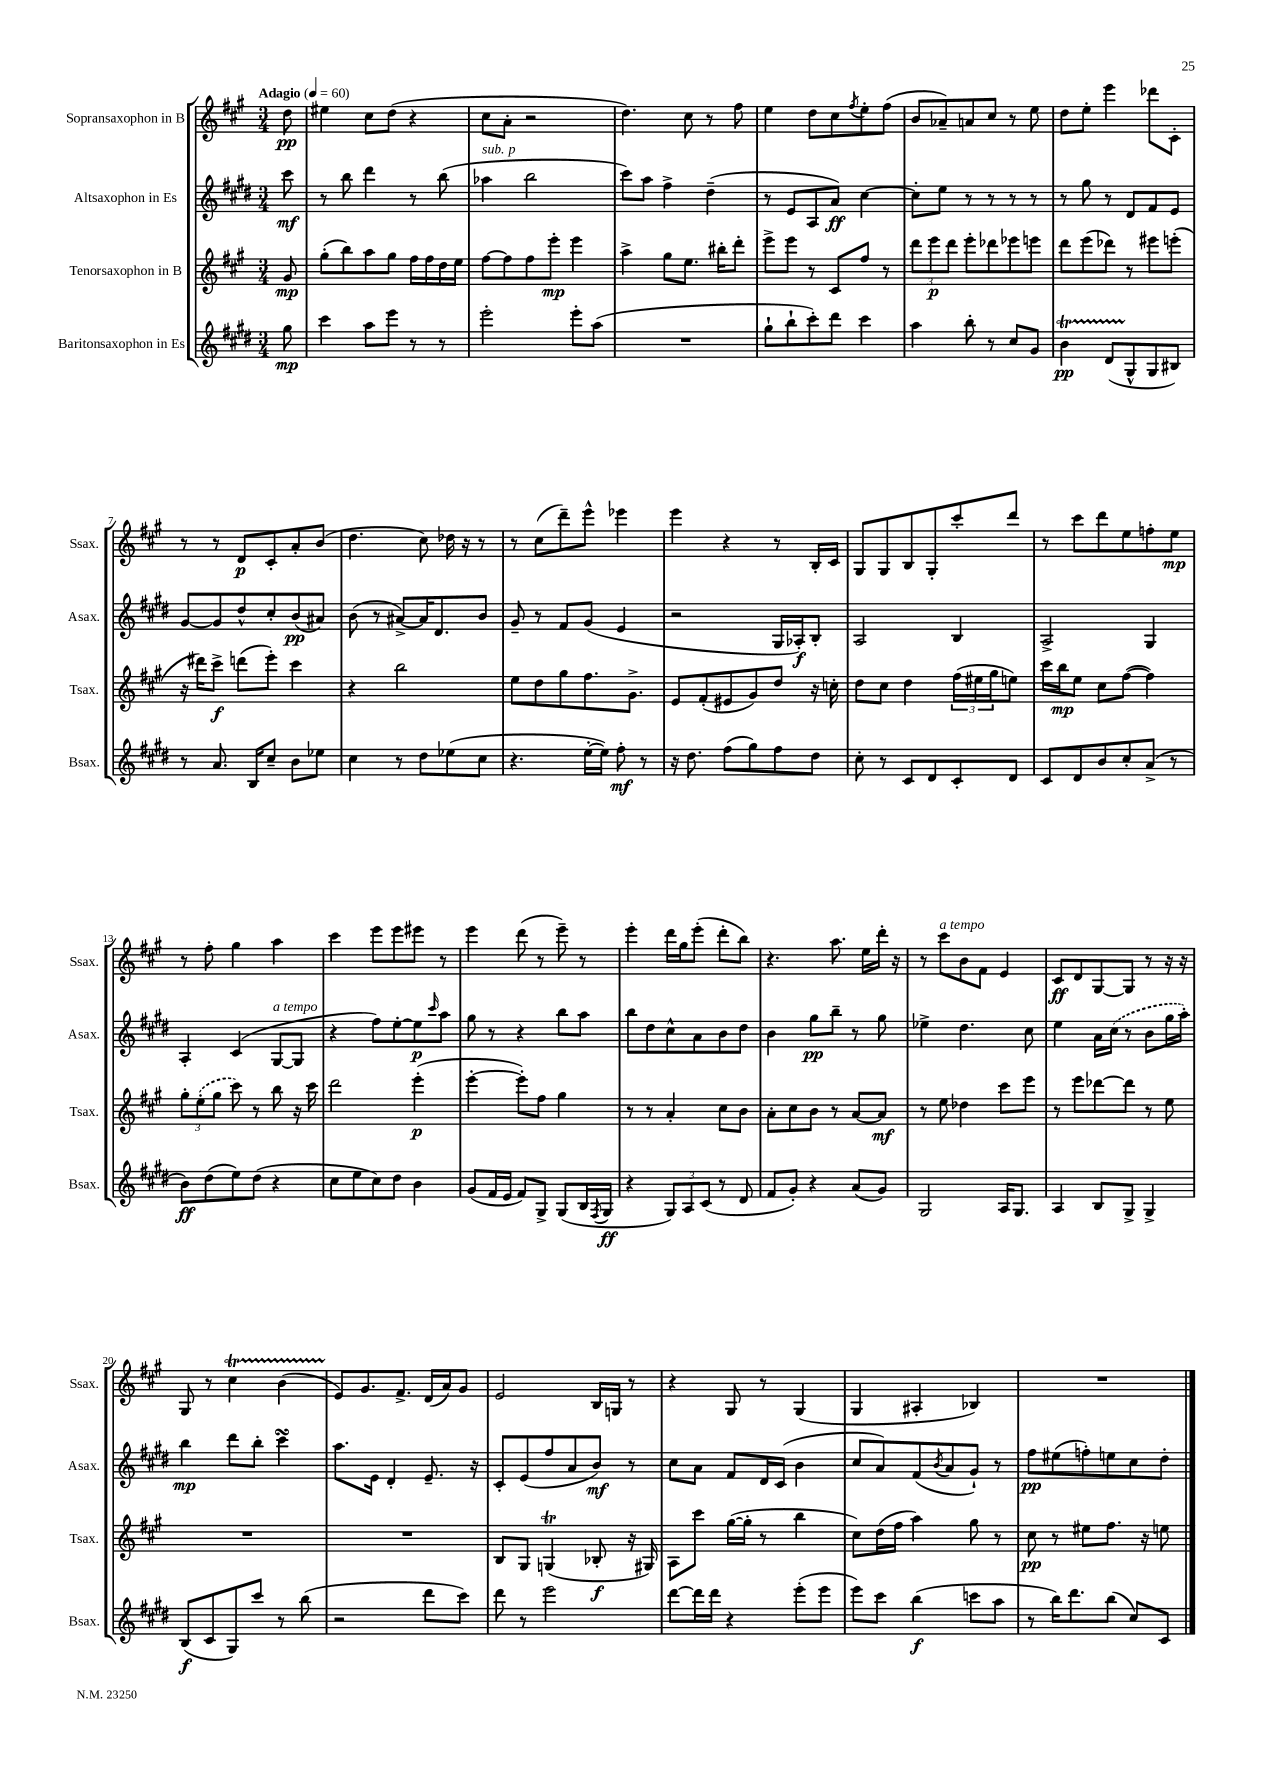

**kern	**kern	**kern	**kern
*staff4	*staff3	*staff2	*staff1
*clefG2	*clefG2	*clefG2	*clefG2
*k[f#c#g#d#]	*k[f#c#g#]	*k[f#c#g#d#]	*k[f#c#g#]
*M3/4	*M3/4	*M3/4	*M3/4
*MM60	*MM60	*MM60	*MM60
8gg#	8g#	8ccc#	8dd
=	=	=	=
4ccc#	(8gg#'	8r	4ee#
.	8bb)	8bb	.
8aa	8aa	4ddd#	8cc#
8eee	8gg#	.	(8dd
8r	16ff#	8r	4r
.	16ff#	.	.
8r	16dd	(8bb	.
.	16ee	.	.
=	=	=	=
2eee'	[8ff#	4aa-	8cc#
.	8ff#]	.	8a'
.	8ff#	2bb	2r
.	8eee'	.	.
8eee'	4eee	.	.
(8aa	.	.	.
=	=	=	=
2.r	4aa^	8ccc#)	4.dd)
.	.	8aa	.
.	8gg#	4ff#^	.
.	8.ee	.	8cc#
.	.	(4dd#~	8r
.	16bb#'	.	.
.	8ddd'	.	8ff#
=	=	=	=
8gg#`	8eee^	8r	4ee
8bb`	8eee	8e	.
8ccc#')	8r	8A	8dd
8ddd#	8c#	8a)	8cc#
.	.	.	8qff#
4ccc#	8ff#	[4cc#	8ee'
.	8r	.	(8ff#
=	=	=	=
4aa	12ddd	8cc#']	8b
.	12eee	.	.
.	.	8ee	8a-~)
.	12ddd	.	.
8bb'	8eee'	8r	8a
8r	8ddd-	8r	8cc#
8cc#	8eee-	8r	8r
8g#	8eee	8r	8ee
=	=	=	=
4b	8ddd	8r	8dd
.	(8eee	8gg#	8ee'
(8d#	8ddd-)	8r	4eee
8G#^^	8r	8d#	.
8G#	8eee#	8f#	8ddd-
8B#)	(8eee'	8e	8c#'
=	=	=	=
8r	16r	[8g#	8r
.	16ddd#)	.	.
8.a	8ccc#^	8g#]	8r
.	(8ddd	8dd#^^	8d
16B	.	.	.
8cc#~	8eee')	8cc#'	8c#'
8b	4ccc#	(8b	8a'
8ee-	.	8a#)	(8b
=	=	=	=
4cc#	4r	(8b	4.dd
.	.	8r	.
8r	2bb	[8a#^)	.
8dd#	.	16a#]	8cc#)
.	.	8.d#	.
(8ee-	.	.	16dd-
.	.	.	16r
8cc#	.	8b	8r
=	=	=	=
4.r	8ee	8g#~	8r
.	8dd	8r	(8cc#
.	8gg#	8f#	8ddd~)
[16ee'	8.ff#	(8g#	8eee^^
16ee])	.	.	.
8ff#'	.	4e	4eee-
.	8.g#^	.	.
8r	.	.	.
=	=	=	=
16r	8e	2r	4eee
8.dd#	.	.	.
.	(8f#'	.	.
(8ff#	8e#	.	4r
8gg#)	8g#)	.	.
8ff#	8dd	16G#	8r
.	.	16A-')	.
8dd#	16r	8B'	16B'
.	16cc'	.	16c#
=	=	=	=
8cc#'	8dd	2A	8G#
8r	8cc#	.	8G#
8c#	4dd	.	8B
8d#	.	.	8G#'
8c#'	(24ff#	4B	8ccc#'
.	24ee#	.	.
.	24gg#	.	.
8d#	8ee)	.	8ddd
=	=	=	=
8c#	16ccc#	2A^	8r
.	16bb	.	.
8d#	8ee	.	8ccc#
8b	8cc#	.	8ddd
8cc#'	([8ff#	.	8ee
(8a^	4ff#])	4G#	8ff'
8r	.	.	8ee
=	=	=	=
8b)	12gg#'	4A'	8r
.	(12ee'	.	.
(8dd#	.	.	8ff#'
.	12gg#	.	.
8ee)	8ccc#)	(4c#	4gg#
(8dd#	8r	.	.
4r	8bb	[8G#	4aa
.	16r	8G#]	.
.	16ccc#	.	.
=	=	=	=
8cc#	2ddd	4r	4ccc#
8ee	.	.	.
8cc#)	.	8ff#)	8eee
8dd#	.	[8ee'	8eee
4b	(4eee'	8ee]	8eee#
.	.	16qqccc#	.
.	.	8aa	8r
=	=	=	=
(8g#	[4eee'	8gg#	4eee
16f#	.	8r	.
16e	.	.	.
8f#)	8eee'])	4r	(8ddd
8G#^	8ff#	.	8r
(8G#	4gg#	8bb	8eee~)
16B	.	8aa	8r
8qF#	.	.	.
16G#	.	.	.
=	=	=	=
4r	8r	8bb	4eee'
.	8r	8dd#	.
12G#)	4a'	8cc#^^	16ddd
.	.	.	16gg#
12A	.	.	.
.	.	8a	(8eee'
(12c#	.	.	.
8r	8cc#	8b	8ddd'
8d#	8b	8dd#	8bb)
=	=	=	=
8f#	8a'	4b	4.r
8g#')	8cc#	.	.
4r	8b	8gg#	.
.	8r	8bb~	8.aa
(8a	[8a	8r	.
.	.	.	16ee
8g#)	8a]	8gg#	16ddd'
.	.	.	16r
=	=	=	=
2G#	8r	4ee-^	8r
.	8ee	.	8ccc#
.	4dd-	4.dd#	8b
.	.	.	8f#
16A	8ccc#	.	4e
8.G#	.	.	.
.	8eee	8cc#	.
=	=	=	=
4A	8r	4ee	8c#
.	8eee	.	8d
8B	[8ddd-	16a	[8G#
.	.	(16cc#	.
8G#^	8ddd-]	8r	8G#]
4G#^	8r	8b	8r
.	8ee	16gg#	16r
.	.	16aa')	16r
=	=	=	=
(8B	2.r	4bb	8G#
8c#	.	.	8r
8G#)	.	8ddd#	4cc#
8ccc#	.	8bb'	.
8r	.	4ccc#	(4b
(8bb	.	.	.
=	=	=	=
2r	2.r	8.aa	8e)
.	.	.	8.g#
.	.	16e	.
.	.	4d#'	.
.	.	.	8.f#^
8ddd#	.	8.e~	(16d
.	.	.	16a)
8ccc#)	.	.	8g#
.	.	16r	.
=	=	=	=
8ddd#	8B	8c#'	2e
8r	8G#	(8e	.
2eee	(4G	8ff#	.
.	.	8a	.
.	8B-'	8b)	16B
.	.	.	16G
.	16r	8r	8r
.	16G#)	.	.
=	=	=	=
[8ddd#	8A	8cc#	4r
16ddd#]	8ccc#	8a	.
16ddd#	.	.	.
4r	([16gg#	8f#	8G#
.	16gg#']	.	.
.	8r	16d#	8r
.	.	(16c#	.
(8eee'	4bb	4b	(4G#
8eee	.	.	.
=	=	=	=
8eee)	8cc#)	8cc#	4G#
8ccc#	(16dd	8a)	.
.	16ff#	.	.
(4bb	4aa)	(8f#	4A#'
.	.	8qb	.
.	.	8a	.
8ccc	8gg#	8g#`)	4B-)
8aa	8r	8r	.
=	=	=	=
8r	8cc#	8ff#	2.r
16bb)	8r	(8ee#	.
8.ddd#	.	.	.
.	8ee#	8ff')	.
(8bb	8.ff#	8ee	.
8cc#)	.	8cc#	.
.	16r	.	.
8c#	8ee	8dd#'	.
==	==	==	==
*-	*-	*-	*-
